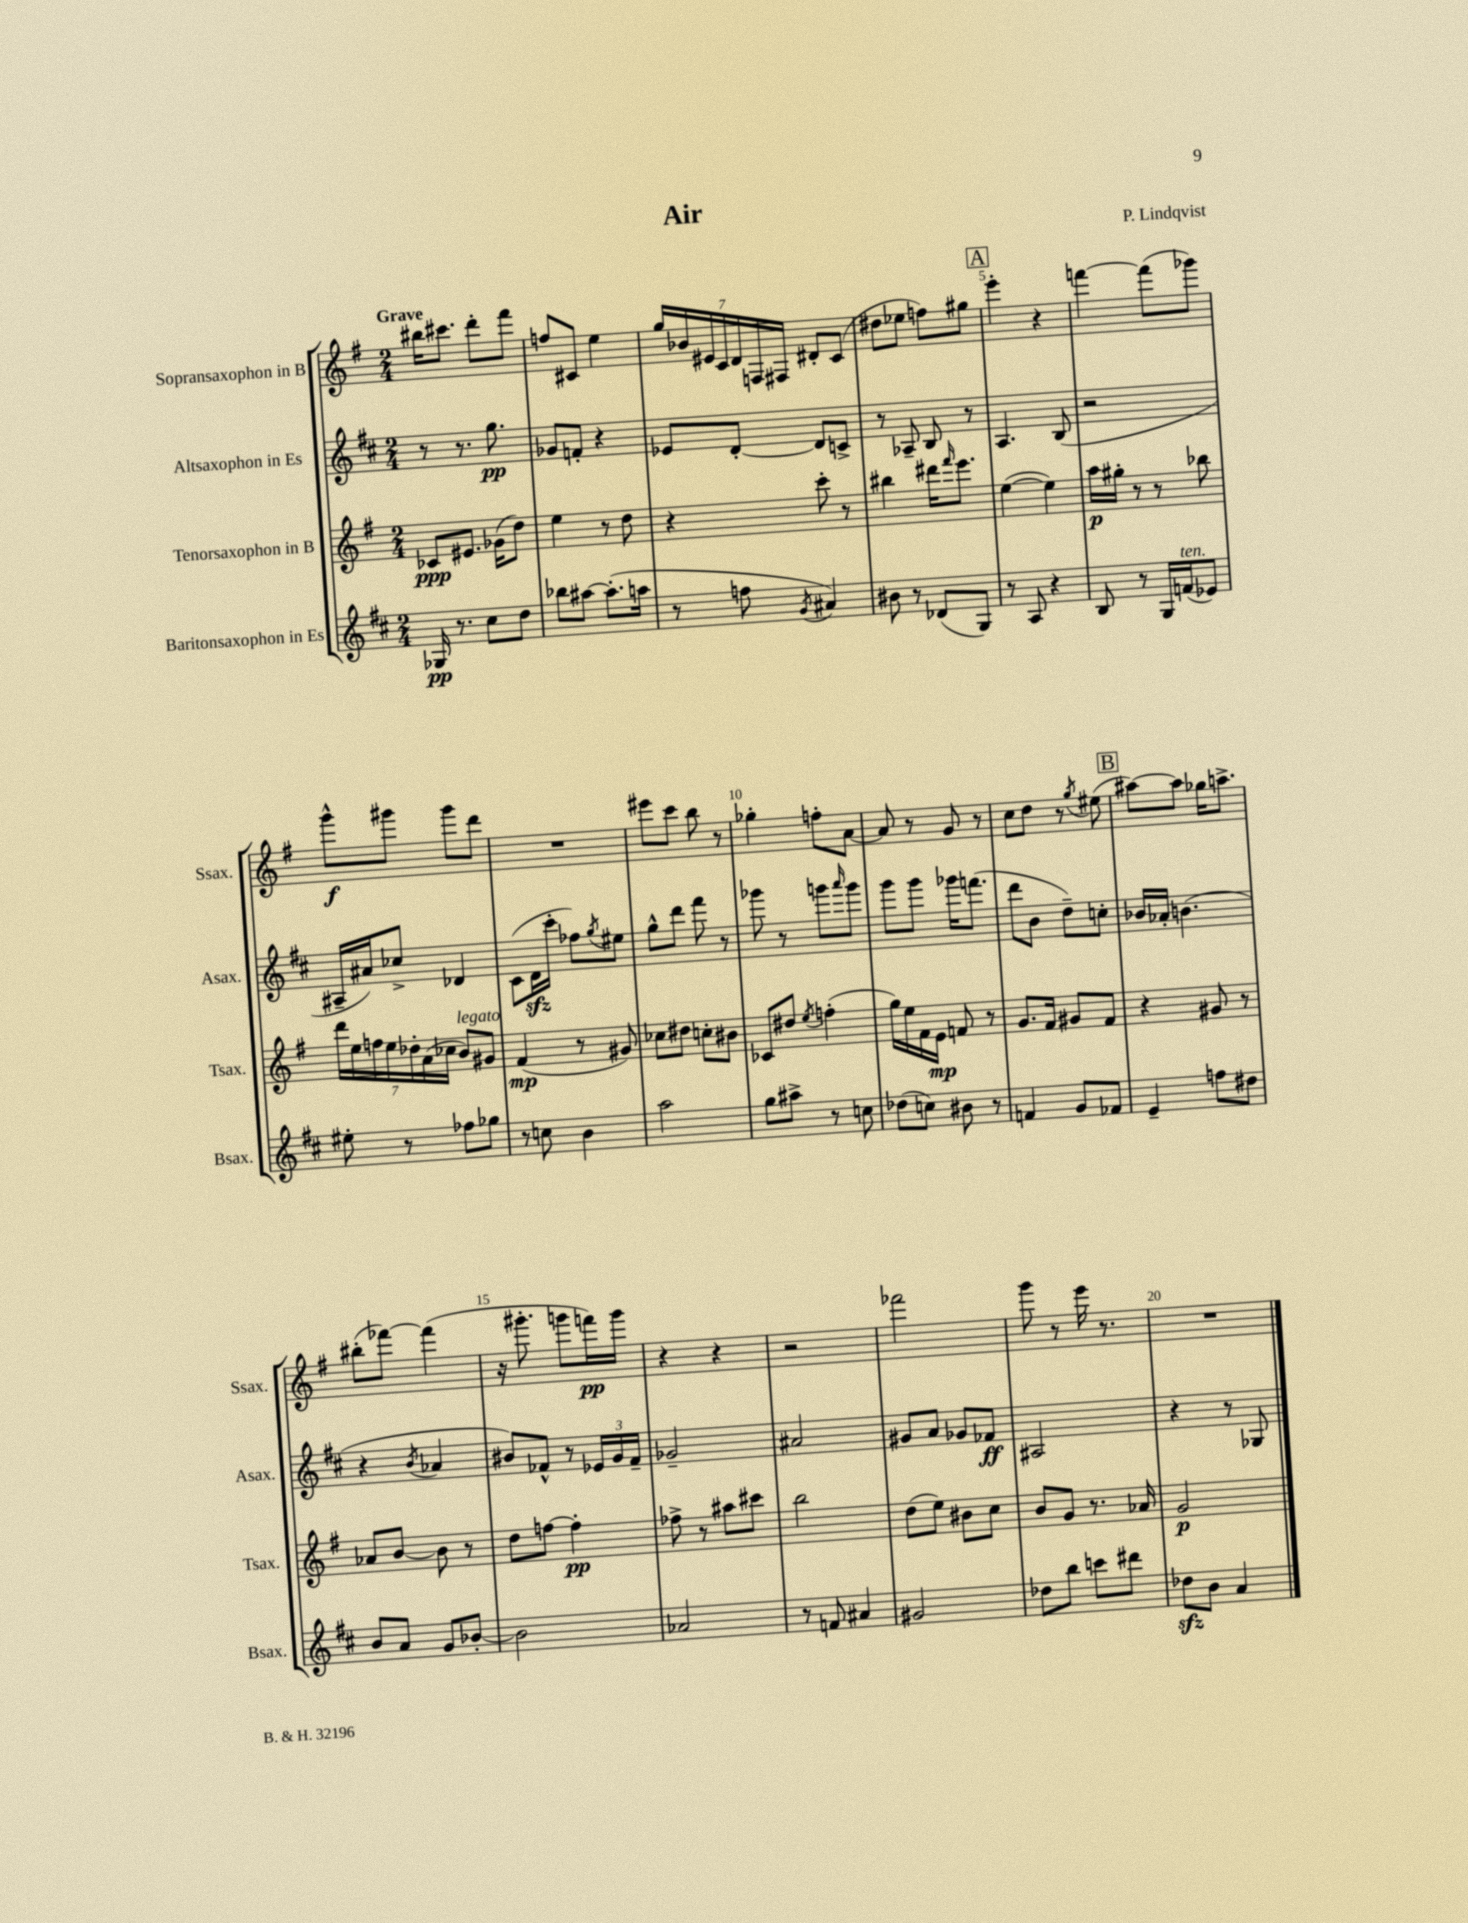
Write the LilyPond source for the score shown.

\header { title = "Air" composer = "P. Lindqvist" }
<<
\new StaffGroup <<
\new Staff = "s0" \with { instrumentName = "Sopransaxophon in B" shortInstrumentName = "Ssax." } {
    \clef treble \key g \major \numericTimeSignature \time 2/4 \tempo "Grave"
    bis''16 cis'''8. d'''8-. fis'''8 |
    f''8 cis'8 e''4 |
    \tuplet 7/4 { g''16 bes'16 eis'16 c'16 d'16 f16 fis16 } dis'8-. c'8( |
    dis''8 ees''8 f''8) gis''8 |
    \mark \markup { \box "A" } e'''4-. r4 |
    f'''4~ f'''8( ges'''8) |
    g'''8-^\f gis'''8 gis'''8 d'''8 |
    R2 |
    eis'''8 c'''8 b''8 r8 |
    ges''4-. f''8-. a'8~ |
    a'8 r8 g'8 r8 |
    c''8 d''8 r8 \acciaccatura { g''8 } eis''8( |
    \mark \markup { \box "B" } ais''8~) ais''8 ges''16 a''8.-> |
    bis''8-.( fes'''8~) fes'''4( |
    r16 gis'''8.-. g'''8 f'''16\pp) g'''16 |
    r4 r4 |
    r2 |
    fes'''2 |
    g'''8 r8 e'''16 r8. |
    R2 \bar "|." |
}
\new Staff = "s1" \with { instrumentName = "Altsaxophon in Es" shortInstrumentName = "Asax." } {
    \clef treble \key d \major \numericTimeSignature \time 2/4
    r8 r8. g''8.\pp |
    ges'8 f'8-. r4 |
    ees'8 d'8~-. d'8 c'8-> |
    r8 aes8-- b8 r8 |
    \mark \markup { \box "A" } a4. b8( |
    r2 |
    ais16-- ais'16) ces''8-> des'4 |
    cis'8( d'16\sfz cis'''16-. fes''8) \acciaccatura { g''8 } eis''8 |
    g''8-^ d'''8 fis'''8 r8 |
    ges'''8 r8 g'''8 \grace { a'''16 } g'''8 |
    g'''8 g'''8 ges'''16 f'''8.( |
    d'''8 b'8 d''8--) c''8-. |
    \mark \markup { \box "B" } bes'16 aes'16-. b'4.( |
    r4 \acciaccatura { b'8 } aes'4 |
    bis'8) fes'8-^ r8 \tuplet 3/2 { ees'16 g'16 fes'16-- } |
    ges'2-- |
    ais'2 |
    gis'8 a'8 ges'8 fes'8\ff |
    ais2 |
    r4 r8 ges8 \bar "|." |
}
\new Staff = "s2" \with { instrumentName = "Tenorsaxophon in B" shortInstrumentName = "Tsax." } {
    \clef treble \key g \major \numericTimeSignature \time 2/4
    ces'8\ppp eis'8. ges'16( d''8) |
    e''4 r8 d''8 |
    r4 c'''8-. r8 |
    bis''4 dis'''16 \grace { fis'''16 } e'''8. |
    \mark \markup { \box "A" } e''4~( e''4) |
    a''16\p gis''16-. r8 r8 bes''8 |
    \tuplet 7/4 { d'''16 e''16 f''16 e''16 des''16-. a'16( ces''16 } b'8^\markup { \italic "legato" }) gis'8 |
    fis'4\mp( r8 gis'8) |
    ces''8 dis''8 c''8-. bis'8 |
    ces'8 dis''8 \acciaccatura { e''8 } f''4-.( |
    g''16) e''16 fis'16 e'16\mp f'8 r8 |
    g'8. fis'16 gis'8 fis'8 |
    \mark \markup { \box "B" } r4 gis'8 r8 |
    aes'8 b'8~ b'8 r8 |
    d''8 f''8~ f''4-.\pp |
    fes''8-> r8 ais''8 cis'''8 |
    b''2 |
    d''8( e''8) bis'8 c''8 |
    b'8 g'8 r8. aes'16 |
    g'2\p \bar "|." |
}
\new Staff = "s3" \with { instrumentName = "Baritonsaxophon in Es" shortInstrumentName = "Bsax." } {
    \clef treble \key d \major \numericTimeSignature \time 2/4
    ges16\pp r8. cis''8 d''8 |
    bes''8 ais''8~ ais''8.-.( a''16 |
    r8 f''8 \acciaccatura { g'8 } ais'4) |
    bis'8 r8 des'8( g8) |
    \mark \markup { \box "A" } r8 a8 r4 |
    b8 r8 g16 f'16^\markup { \italic "ten." }( ees'8) |
    eis''8-. r8 fes''8 ges''8 |
    r8 c''8 b'4 |
    a''2 |
    g''8 ais''8-> r8 c''8 |
    des''8( c''8) bis'8 r8 |
    f'4 g'8 fes'8 |
    \mark \markup { \box "B" } e'4-- f''8 dis''8 |
    b'8 a'8 g'8 bes'8~-. |
    bes'2 |
    aes'2 |
    r8 f'8 ais'4 |
    gis'2 |
    des''8 b''8 c'''8 dis'''8 |
    des''8\sfz b'8 a'4 \bar "|." |
}
>>
>>
\layout { \context { \Score \override BarNumber.break-visibility = ##(#f #t #t) barNumberVisibility = #(every-nth-bar-number-visible 5) } }
